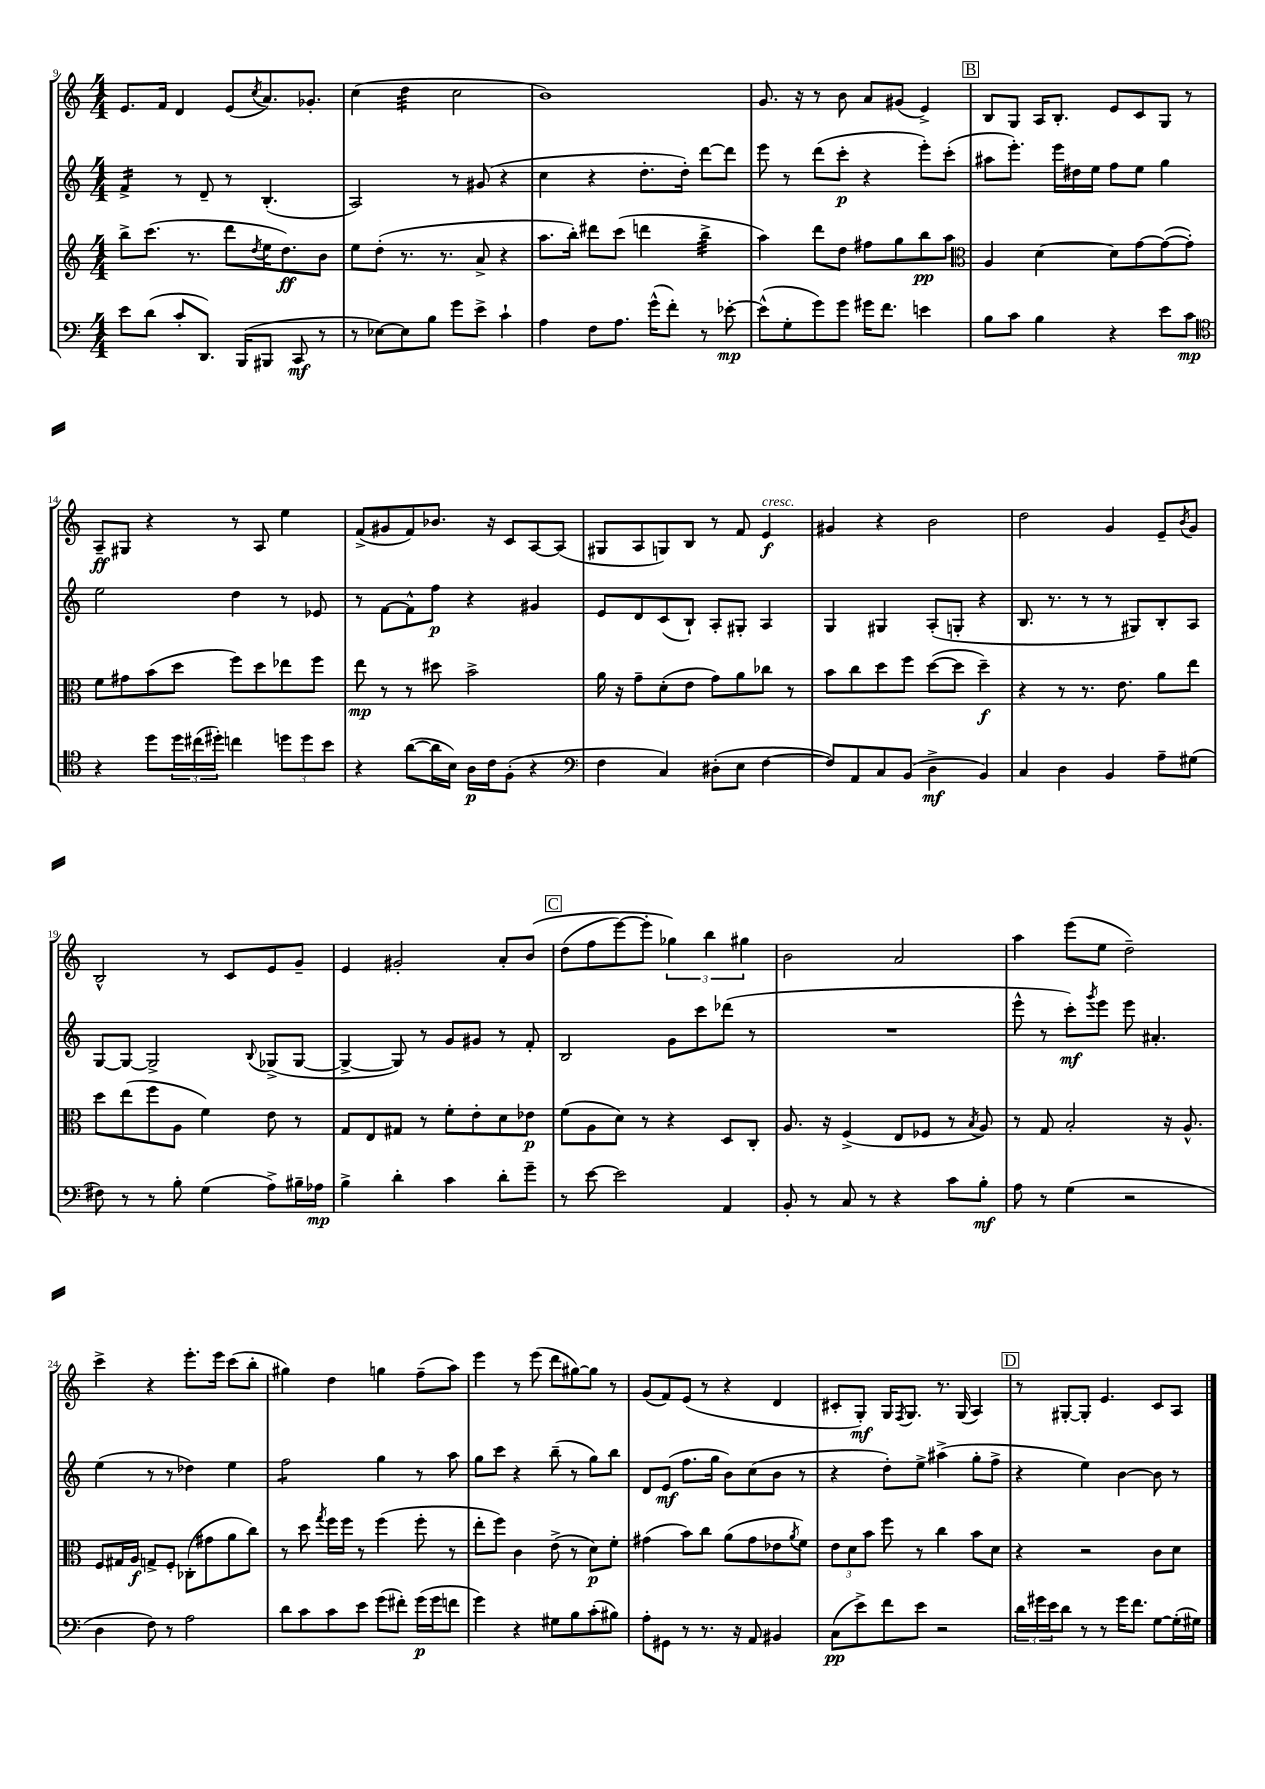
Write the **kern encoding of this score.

**kern	**kern	**kern	**kern
*staff4	*staff3	*staff2	*staff1
*clefF4	*clefG2	*clefG2	*clefG2
*k[]	*k[]	*k[]	*k[]
*M4/4	*M4/4	*M4/4	*M4/4
8e	8bb^	4f^	8.e
(8d	(8.ccc	.	.
.	.	.	16f
8c'	.	8r	4d
.	8.r	.	.
8.DD)	.	8d~	.
.	8ddd	8r	(8e
(16BBB	.	.	.
.	8qdd	.	8qcc
8BBB#	16ee	(4.B'	8.a)
.	8.dd)	.	.
8CC	.	.	.
.	.	.	8.g-'
8r	8b	.	.
=	=	=	=
8r	8ee	2A)	(4cc
[8E-)	(8dd'	.	.
8E-]	8.r	.	4dd
8B	.	.	.
.	8.r	.	.
8g	.	8r	2cc
8e^	8a^	(8g#	.
4c`	4r	4r	.
=	=	=	=
4A	8.aa	4cc	1b)
.	16bb')	.	.
8F	8ddd#	4r	.
8.A	(8ccc	.	.
.	4ddd	8.dd'	.
(16g^^	.	.	.
8f')	.	.	.
.	.	16dd')	.
8r	4bb^	[8ddd	.
[8e-'	.	8ddd]	.
=	=	=	=
(8e-^^]	4aa)	8eee	8.g
8G'	.	8r	.
.	.	.	16r
8g)	8ddd	(8ddd	8r
8g	8dd	8ccc'	8b
16g#	8ff#	4r	8a
8.f	.	.	.
.	8gg	.	(8g#
4e	8bb	8eee')	4e^)
.	8aa	(8ccc'	.
=	=	=	=
*	*clefC3	*	*
8B	4A	8aa#	8B
8c	.	8.eee')	8G
4B	[4d	.	16A
.	.	16eee	8.B'
.	.	16dd#	.
.	.	16ee	.
4r	8d]	8ff	8e
.	[8g	8ee	8c
8e	(8g_	4gg	8G
8c	8g'])	.	8r
=	=	=	=
*clefC4	*	*	*
4r	8f	2ee	8A~
.	8g#	.	8G#
8dd	(8b	.	4r
24dd	8dd	.	.
(24cc#	.	.	.
24dd#')	.	.	.
4cc	8ff)	4dd	8r
.	8dd	.	8A
12dd	8ee-	8r	4ee
12dd	.	.	.
.	8ff	8e-	.
12b	.	.	.
=	=	=	=
4r	8ee	8r	(8f^
.	8r	[8f	8g#
([8a	8r	8f^^]	8f)
16a]	8dd#	8ff	8.b-
16B)	.	.	.
16A	2b^	4r	.
16c	.	.	16r
(8F'	.	.	8c
4r	.	4g#	[8A
.	.	.	(8A]
=	=	=	=
*clefF4	*	*	*
4F	16a	8e	8G#
.	16r	.	.
.	8g~	8d	8A
4C)	(8d'	(8c	8G)
.	8e	8B`)	8B
(8D#'	8g)	8A'	8r
8E	8a	8G#'	8f
[4F	8cc-	4A	4e
.	8r	.	.
=	=	=	=
8F])	8b	4G	4g#
8AA	8cc	.	.
8C	8dd	4G#	4r
(8BB	8ff	.	.
4D^	([8dd	(8A'	2b
.	8dd]	8G'	.
4BB)	4dd~)	4r	.
=	=	=	=
4C	4r	8.B	2dd
.	.	8.r	.
4D	8r	.	.
.	8.r	8r	.
4BB	.	8r	4g
.	8.e	.	.
.	.	8G#)	.
8A~	8a	8B'	8e~
.	.	.	8qb
(8G#	8ee	8A	8g
=	=	=	=
8F#)	8dd	[8G	2B^^
8r	(8ee	8G_	.
8r	8ff	2G^]	.
8B'	8A	.	.
(4G	4f)	.	8r
.	.	.	8c
.	.	8qqB	.
8A^)	8e	(8G-^	8e
16B#~	8r	[8G-	8g~
16A-	.	.	.
=	=	=	=
4B^	8G	4G-^_	4e
.	8E	.	.
4d'	8G#	8G-])	2g#'
.	8r	8r	.
4c	8f'	8g	.
.	8e'	8g#	.
8d'	8d	8r	8a'
8g~	8e-	8f'	&(8b
=	=	=	=
8r	(8f	2B	(8dd
[8e	8A	.	8ff
2e]	8d)	.	[8eee)
.	8r	.	8eee']
.	4r	8g	6gg-&)
.	.	8ccc	.
.	.	.	6bb
4AA	8D	(8ddd-	.
.	.	.	6gg#
.	8C'	8r	.
=	=	=	=
8BB'	8.A	1r	2b
8r	.	.	.
.	16r	.	.
8C	(4F^	.	.
8r	.	.	.
4r	8E	.	2a
.	8F-	.	.
8c	8r	.	.
.	8qB	.	.
8B'	8A)	.	.
=	=	=	=
8A	8r	8eee^^	4aa
8r	8G	8r	.
(4G	2B'	8ccc')	(8eee
.	.	8qggg	.
.	.	8eee	8ee
2r	.	8eee	2dd~)
.	.	4.a#'	.
.	16r	.	.
.	8.A^^	.	.
=	=	=	=
4D	8F	(4ee	4ccc^
.	16G#	.	.
.	16A	.	.
8F)	8G^	8r	4r
8r	8F'	8r	.
2A	(8C-'	4dd-)	8.eee'
.	8g#	.	.
.	.	.	16eee
.	8a	4ee	(8ccc
.	8cc)	.	8bb'
=	=	=	=
8d	8r	2ff	4gg#)
8c	8dd	.	.
.	8qgg	.	.
8c	16ff	.	4dd
.	16ff	.	.
8e	8r	.	.
(8g	(4ff	4gg	4gg
8f#')	.	.	.
(16g	8ff'	8r	(8ff~
16g	.	.	.
8f	8r	8aa	8aa)
=	=	=	=
4g)	8ee'	8gg	4eee
.	8ff)	8ccc	.
4r	4c	4r	8r
.	.	.	(8eee
8G#	(8e^	(8bb~	8ddd
8B	8r	8r	[8gg#)
(8c'	8d)	8gg)	8gg#]
8B#)	8f'	8bb	8r
=	=	=	=
8A'	(4g#	8d	(8g
8GG#	.	(8e	8f)
8r	8b)	8.ff	(8e
8.r	8cc	.	8r
.	.	16gg	.
.	(8a	8b)	4r
16r	.	.	.
8AA	8g#	(8cc	.
4BB#	8e-	8b	4d
.	8qa	.	.
.	8f)	8r	.
=	=	=	=
(8C	12e	4r	8c#'
.	12d	.	.
8e^)	.	.	8G')
.	12b	.	.
8f	8ff	8dd')	16G
.	.	.	8qF
.	.	.	8.G
8e	8r	8ee^	.
2r	4cc	(4aa#^	8.r
.	.	.	(16G
.	8b	8gg'	4A)
.	8d	8ff^	.
=	=	=	=
24d	4r	4r	8r
24g#	.	.	.
24e	.	.	.
8d	.	.	[8G#'
8r	2r	4ee)	8G#']
8r	.	.	4.e
16g#	.	[4b	.
8.f	.	.	.
[8G	8c	8b]	8c
(16G']	8d	8r	8A
16G#)	.	.	.
==	==	==	==
*-	*-	*-	*-
